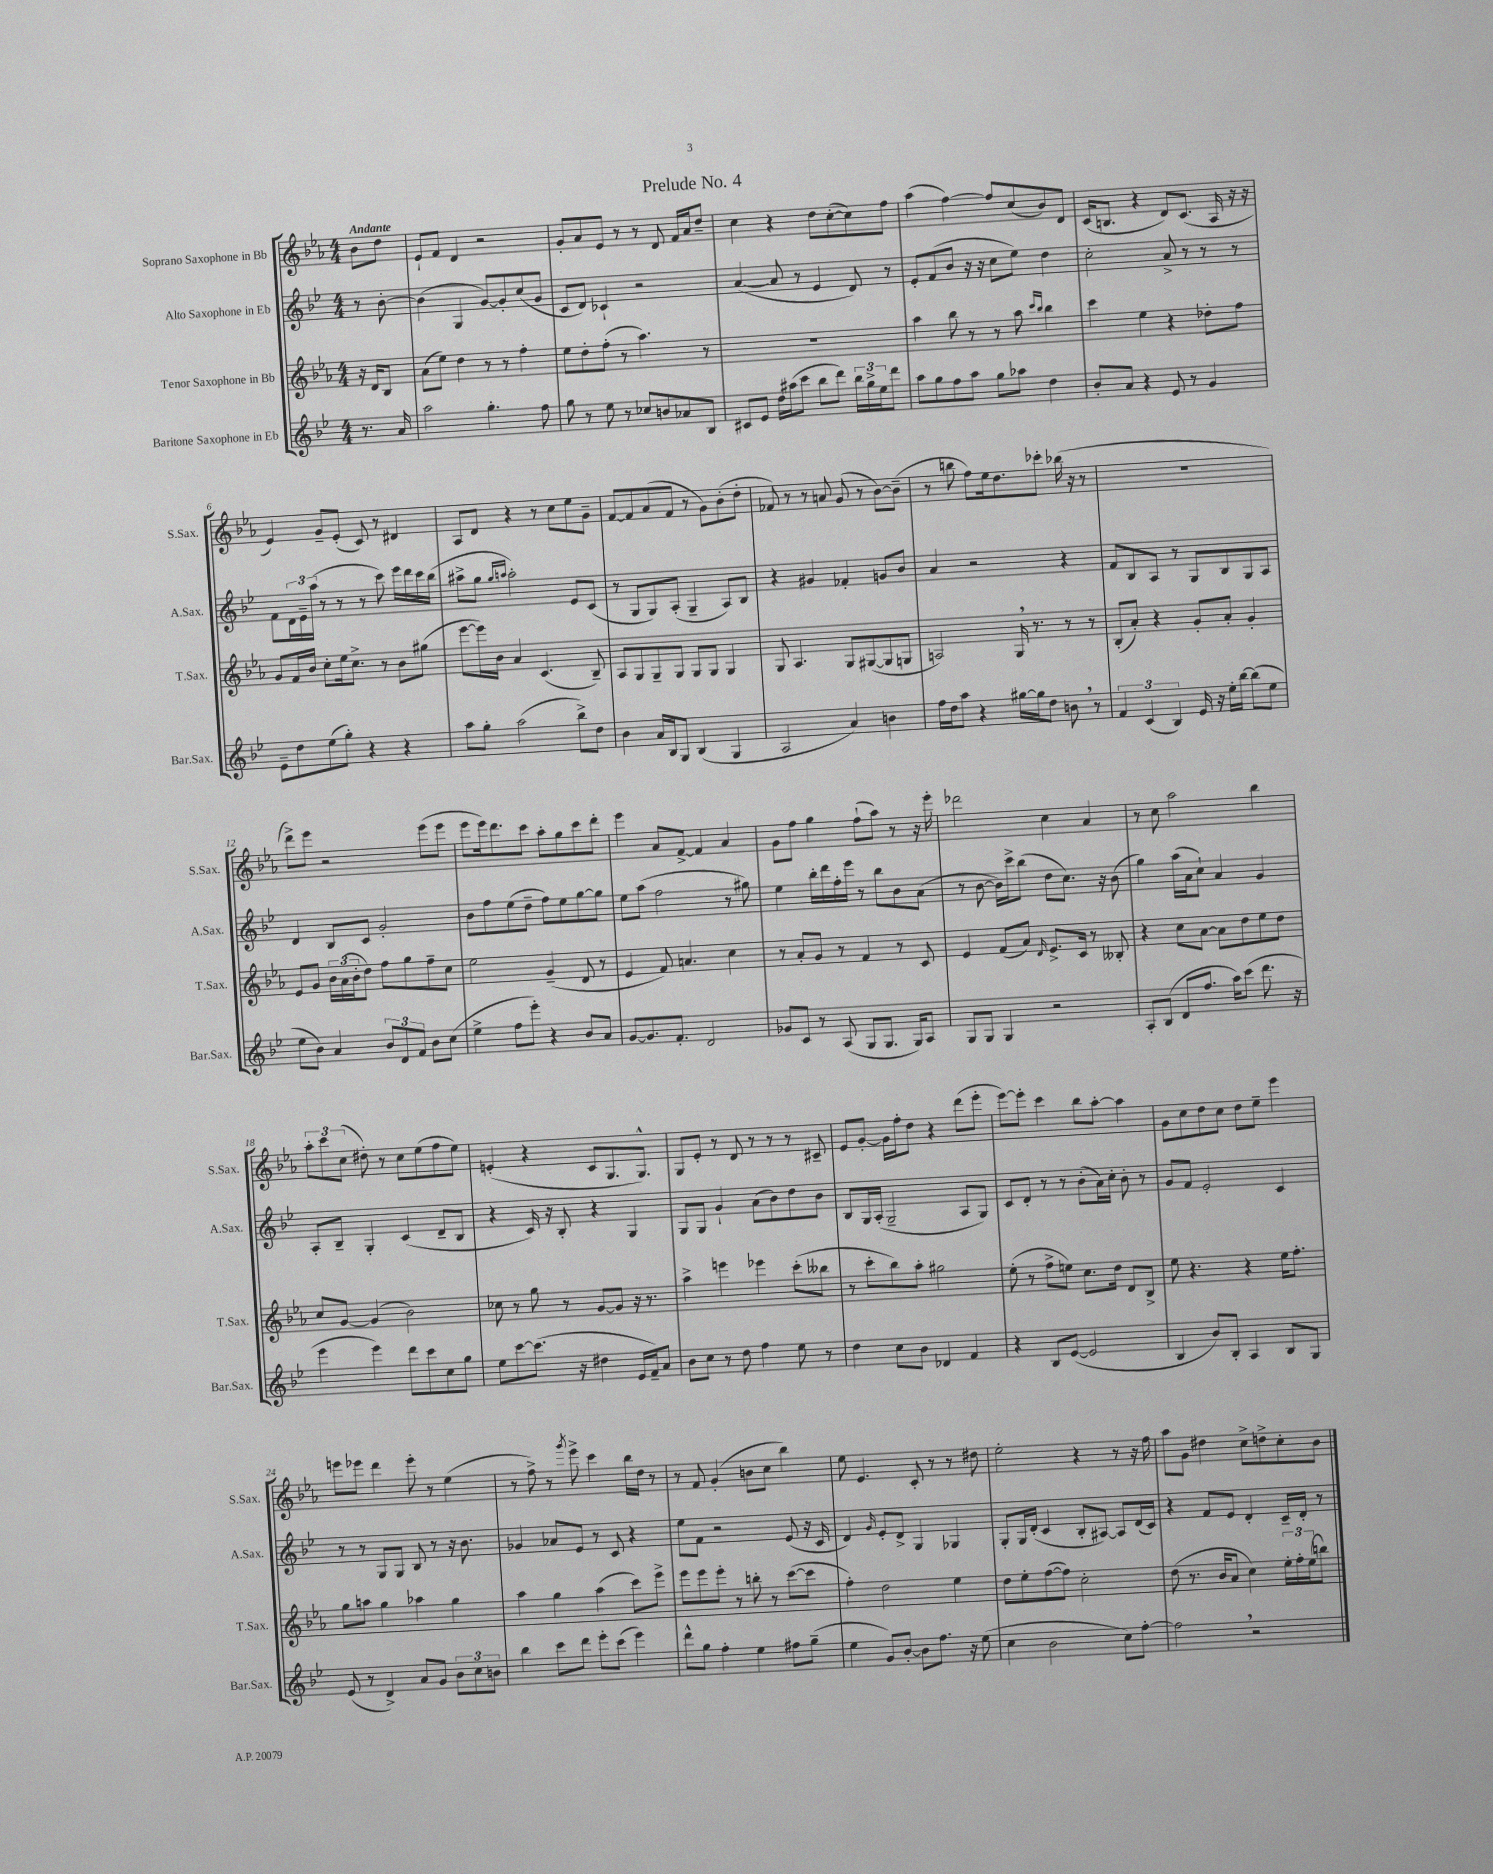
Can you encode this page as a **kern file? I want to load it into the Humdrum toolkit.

**kern	**kern	**kern	**kern
*part4	*part3	*part2	*part1
*staff4	*staff3	*staff2	*staff1
*I"Baritone Saxophone in Eb	*I"Tenor Saxophone in Bb	*I"Alto Saxophone in Eb	*I"Soprano Saxophone in Bb
*I'Bar.Sax.	*I'T.Sax.	*I'A.Sax.	*I'S.Sax.
*clefG2	*clefG2	*clefG2	*clefG2
*k[b-e-]	*k[b-e-a-]	*k[b-e-]	*k[b-e-a-]
*M4/4	*M4/4	*M4/4	*M4/4
=	=	=	=
!	!	!	!LO:TX:a:B:t=Andante
8.r	16r	8r	8b-\L
.	16d/KL	.	.
.	8B-/J	[8b-'\	8dd\J
16a/	.	.	.
=1	=1	=1	=1
2aa\	(8a-\L	(4b-\]	8e-`/L
.	8ee-\J)	.	8f/J
.	4dd\	4G/	4d/
4.gg'\	8r	[8g/L)	2r
.	8r	8g'/]	.
.	4ff'\	(8cc/	.
8ff\	.	8g/J	.
=2	=2	=2	=2
8gg\	8ee-\L	8c/L	8g'/L
8r	8dd'\	8d/J)	8a-/
8ee-\	(8ff'\J	4c-X`/	8e-/J
8r	8r	.	8r
8cc-X/L	4.aa-\)	2r	8r
8bn/	.	.	8d/
8a-X/	.	.	16f/LL
.	.	.	16a-/J
8B-/J	8r	.	8dd~/J
=3	=3	=3	=3
8c#X/L	1r	([4a/	4cc\
8e-/J	.	.	.
16dd\LL	.	8a/]	4r
(16aa#X\J	.	.	.
8ccc\J	.	8r	.
8bb-\L	.	4e-/	8dd\L
8ddd\J)	.	.	([8cc'\
24bb-\LL	.	8d/)	8cc\])
24gg^\	.	.	.
24ee-\J	.	.	.
8ddd\J	.	8r	8ff\J
=4	=4	=4	=4
8aa\L	4aa-\	8e-'/L	(4aa-\
8gg\	.	(8f/	.
8ff\	8bb-\	8b-/J	[4ff\)
8aa\J	8r	16r	.
.	.	16r	.
8gg\L	8r	8cc\L	8ff/L]
8aa-X\J	8aa-\	8ee-\J)	(8cc/
.	16qqccc/LL	.	.
.	16qqbb-/JJ	.	.
4dd\	4bb-\	4dd\	8b-/)
.	.	.	8d/J
=5	=5	=5	=5
8b-'/L	4ccc\	2cc'\	(16c/KL
.	.	.	8.Bn/J
8a/J	.	.	.
4r	4ee-\	.	4r
8e-/	4r	8a^/	8d/L)
8r	.	8r	(8.c/J
4g/	8dd-X'\L	8r	.
.	.	.	16A-/
.	8ff\J	8r	16r
.	.	.	16r
!!LO:LB:g=z
=6	=6	=6	=6
8e-~\L	8g/L	8f\L	4e-/)
8dd\	16f/L	24d\L	.
.	.	24e-~\	.
.	16b-/JJ	.	.
.	.	(24aa\JJ	.
(8ee-\	8cc'\L	8r	8g~/L
8gg'\J)	16ee-\k	8r	(8e-'/J
.	8.cc^\J	.	.
4r	.	8r	8c/)
.	8r	8ccc\)	8r
4r	8b-\L	16eee-\LL	4d#X/
.	.	16ddd\	.
.	(8gg#X\J	16ccc\	.
.	.	(16bb-\JJ	.
=7	=7	=7	=7
8aa\L	[8eee-\L	8aa#X^\L	8A-/L
8gg'\J	16eee-\L])	8gg\J	8d/J
.	16b-\JJ	.	.
.	.	16qqgg/LL	.
.	.	16qqaan/JJ	.
(2aa\	4a-/	2aa'\)	4r
.	(4.c/	.	8r
.	.	.	8cc\L
8bb-^\L)	.	8e-/L	8ee-\
8dd\J	8B-~/)	(8c/J	8g~\J
=8	=8	=8	=8
4b-\	8A-/L	8r	[8f/L
.	8G/	8G/L	8f/]
16a/LL	8G~/	8G/)	(8a-/
16B-/J	.	.	.
8G/J	8G/J	(8A'/J	8f/J
(4B-/	8G/L	4G~/	8r
.	8G/J	.	8g\L)
4G/	4G/	8A/L)	(8b-'\
.	.	8B-/J	8dd'\J
=9	=9	=9	=9
2A/	8G/	4r	8f-X/)
.	4.A-/	.	8r
.	.	4g#X/	8r
.	.	.	8an/
4a/)	8G/L	4f-X'/	(8g/
.	([8G#X/	.	8r
4bn\	8G#/]	8gn/L	[8b-\L)
.	8Gn/J	8b-/J	(8b-~\J]
=10	=10	=10	=10
16ff\LL	2An/)	4a/	8r
16dd\J	.	.	.
8aa\J	.	.	8bbn\
4r	.	2r	8ff\L)
.	.	.	16ee-\k
.	.	.	8.dd\
[16gg#X\LL	16G,/	.	.
16gg#\J]	8.r	.	.
8dd\J	.	.	8ccc-X'\J
8bn,\	8r	4r	(16bb-X\
.	.	.	16r
8r	8r	.	8r
=11	=11	=11	=11
6f/	(8B-'/L	8f/L	1r
.	8a-'/J)	8B-/	.
(6c/	.	.	.
.	4r	8A/J	.
6B-/)	.	.	.
.	.	8r	.
16e-/	8g'/L	8G/L	.
16r	.	.	.
16ee-'\LL	8a-'/J	8B-/	.
[16bb-\JJ	.	.	.
(8bb-\L]	4g'/	8G/	.
8ee-\J	.	8A/J	.
!!LO:LB:g=z
=12	=12	=12	=12
8ee-\L	8e-/L	4d/	8ddd^\L)
8b-\J)	8g/J	.	8eee-\J
4a/	24b-\LL	8B-/L	2r
.	(24a-\	.	.
.	24b-'\J	.	.
.	8dd\J)	8c/J	.
12b-/L	8ff\L	2g'/	.
12d/	.	.	.
.	8gg\	.	.
12f/J	.	.	.
8b-\L	8ff~\	.	(8eee-\L
(8cc\J	8cc\J	.	8eee-\J
=13	=13	=13	=13
4ee-^\	2ee-\	8b-\L	8eee-\L
.	.	8ff\	16eee-\k)
.	.	.	8.ddd\
8ff\L	.	(8ee-\	.
8eee-'\J)	.	8dd~\J	8ccc\J
4r	(4g~/	8ff\L)	8aa-'\L
.	.	8ee-\	8gg\
8b-/L	8d/	[8gg\	8ccc\
8a/J	8r	8gg\J]	8ddd'\J
=14	=14	=14	=14
[8g/L	4e-/	8ee-\L	4eee-\
8.g/]	.	(8aa\J	.
.	8f/)	2ff\	8a-/L
8.f'/J	.	.	.
.	4.an/	.	[8f^/J
2d/	.	.	4f/]
.	4cc\	8r	4a-/
.	.	8gg#X\)	.
=15	=15	=15	=15
8g-X/L	8r	4ee-\	8g\L
8c/J	8a-'/L	.	8ff\J
8r	8g/J	16bb-'\LL	4gg\
.	.	16ddd\	.
(8A/	8r	16ff'\	.
.	.	16eee-\JJ	.
8G/L	4f/	8r	(8ff`\L
8.G/J	.	8bb-\L	8aa-\J)
.	8r	8b-\	8r
16G/KL)	.	.	.
8A/J	8c/	(8a\J	16r
.	.	.	16eee-'\
=16	=16	=16	=16
8G/L	4e-/	8r	2ddd-X\
8G/J	.	[8b-\	.
4G/	(8f/L	16b-\LL])	.
.	.	16ccc^\J	.
.	8a-/J)	(8bb-\J	.
.	16qqd/	.	.
2r	8.e-^/L	8dd\L	4cc\
.	.	8.cc\J)	.
.	16c/Jk	.	.
.	8r	.	4a-/
.	.	16r	.
.	8B--X'/	(8b-\	.
=17	=17	=17	=17
8A'/L	4r	4gg\)	8r
(8B-/J	.	.	8cc\
8d/L	8cc\L	(16aa\LL	2aa-\
.	.	16a\J	.
8.ff/J	[8a-\J	8cc`\J)	.
.	8a-\L]	4a/	.
16aa\KL)	.	.	.
(8ccc\J	8dd\	.	.
8.ddd\	8ee-\	4g/	4bb-\
.	8dd\J	.	.
16r	.	.	.
!!LO:LB:g=z
=18	=18	=18	=18
4eee-\	8cc/L	8A'/L	12aa-'\L
.	.	.	12ccc\
.	[8g/J	8B-~/J	.
.	.	.	(12cc\J
4eee-\)	(4g/]	4G'/	8dd#X'\)
.	.	.	8r
8ddd\L	2b-\)	(4c/	8cc\L
8ccc\	.	.	(8ee-\
8cc\	.	8d~/L	8ff\
8gg\J	.	8B-/J	8ee-\J)
=19	=19	=19	=19
8ee-\L	8cc-X\	4r	(4en'/
[8ccc\	8r	.	.
(8.ccc\J]	8gg\	16c/)	4r
.	.	16r	.
.	8r	8B-'/	.
16r	.	.	.
4dd#X\	[8g/L	4r	8c/L
.	8g/J]	.	8.G/
16e-/LL	16r	4G/	.
16f~/J)	8.r	.	8.G^^/J)
8a/J	.	.	.
=20	=20	=20	=20
8b-\L	4aa-^\	8G/L	8G/L
8cc\J	.	8G/J	8e-'/J
8r	4eeen\	4g`/	8r
8dd\	.	.	8d/
4ff\	4eee-X\	(8a\L	8r
.	.	8b-\)	8r
8ee-\	(8ccc'\L	8dd\	8r
8r	8bb--X\J	8b-\J	8c#X~/
=21	=21	=21	=21
4dd\	8r	8B-/L	8e-/L
.	8ccc'\L	16G/L	[8g'/J
.	.	(16A'/JJ	.
8cc\L	8bb-\)	2G~/	16g\LL]
.	.	.	16ff'\J
8b-\J	8aa-'\J	.	8dd\J
4d-X/	2gg#X\	.	4r
4f/	.	8A/L	(8ddd\L
.	.	8G/J)	8eee-'\J
=22	=22	=22	=22
4r	(8ee-'\	8c/L	[8eee-\L)
.	8r	8d'/J	8eee-'\J]
8B-/L	8ff^\L	8r	4ccc\
([8e-/J	8een\J)	8r	.
2e-/]	8.cc\L	(8b-'\L	8bb-\L
.	.	16a\L)	[8aa-'\J
.	16dd\Jk	16cc'\JJ	.
.	8d/L	8b-'\	4aa-\]
.	8B-^/J	8r	.
=23	=23	=23	=23
4B-/	8ee-\	8g/L	8g\L
.	4.r	8f/J	8cc\
8b-/L)	.	2e-'/	8dd\
8B-'/J	.	.	8cc\J
4A/	4r	.	8dd\L
.	.	.	8ee-~\J
8B-/L	16ee-\KL	4c/	4eee-\
.	8.ff'\J	.	.
8G/J	.	.	.
!!LO:LB:g=z
=24	=24	=24	=24
(8e-/	8gg\L	8r	8eeen\L
8r	8aan\J	8r	8eee-X\J
4d^/)	4gg\	8G/L	4ddd\
.	.	8G/J	.
8a/L	4aa-X\	8B-/	8eee-'\
8g/J	.	8r	8r
12b-\L	4gg\	16r	(4ee-\
.	.	8.b-\	.
12cc\	.	.	.
12bn\J	.	.	.
=25	=25	=25	=25
4bb-\	4aa-\	4g-X/	8r
.	.	.	8ff^\)
8ccc\L	4gg\	8a-X/L	8r
.	.	.	8qggg/
8ddd\J	.	8e-/J	8eee-^\
8eee-'\L	(4aa-\	8r	4ccc\
(8ccc\J	.	8c/	.
4eee-\)	8ccc\L)	4r	16bb-\LL
.	.	.	16dd\JJ
.	8eee-^\J	.	8r
=26	=26	=26	=26
8ddd^^\L	8eee-\L	8ee-\L	8r
8gg\J	8eee-\	8f\J	8f/
4ff'\	8eee-'\J	2r	(4g'/
.	8r	.	.
4ee-\	8bbn'\	.	8bn\L
.	8r	.	8cc\J
8ff#X\L	([8ccc\L	(8e-/	4bb-\)
(8gg~\J	8ccc\J]	16r	.
.	.	16c/	.
=27	=27	=27	=27
4ee-\	4ff'\)	4d/)	8ee-\
.	.	.	4.e-/
.	.	16qqg/	.
8g/L)	2dd\	8e-'/L	.
[8b-'/J	.	8d^/J	.
8b-\L]	.	4G/	8c'/
8.ff\J	.	.	8r
.	4ee-\	4G-X/	8r
16r	.	.	.
(8ee-\	.	.	8dd#X\
=28	=28	=28	=28
4cc\	8dd\L	8G'/L	2ee-'\
.	8ee-'\	16G/L	.
.	.	(16d'/JJ	.
2b-\	([8ff\	4c/	.
.	8ff\J])	.	.
.	2cc'\	8B-'/L	4r
.	.	[8A#X/J)	.
8cc\L)	.	8A#/L]	8r
[8ff'\J	.	(16d/L	16r
.	.	16c/JJ)	16ff\
=29	=29	=29	=29
2ff,\]	(8dd\	4r	8aa-\L
.	8.r	.	8g\J
.	.	8f/L	4dd#X\
.	16b-/KL	.	.
.	8a-/J	8e-/J	.
2r	4cc\)	4d'/	8cc^\L
.	.	.	8ddn^\
.	24ee-'\LL	16c~/LL	8cc'\
.	24ff'\	.	.
.	.	16d'/JJ	.
.	(24ee-\J	.	.
.	8bbn\J)	8r	8b-\J
==	==	==	==
*-	*-	*-	*-
